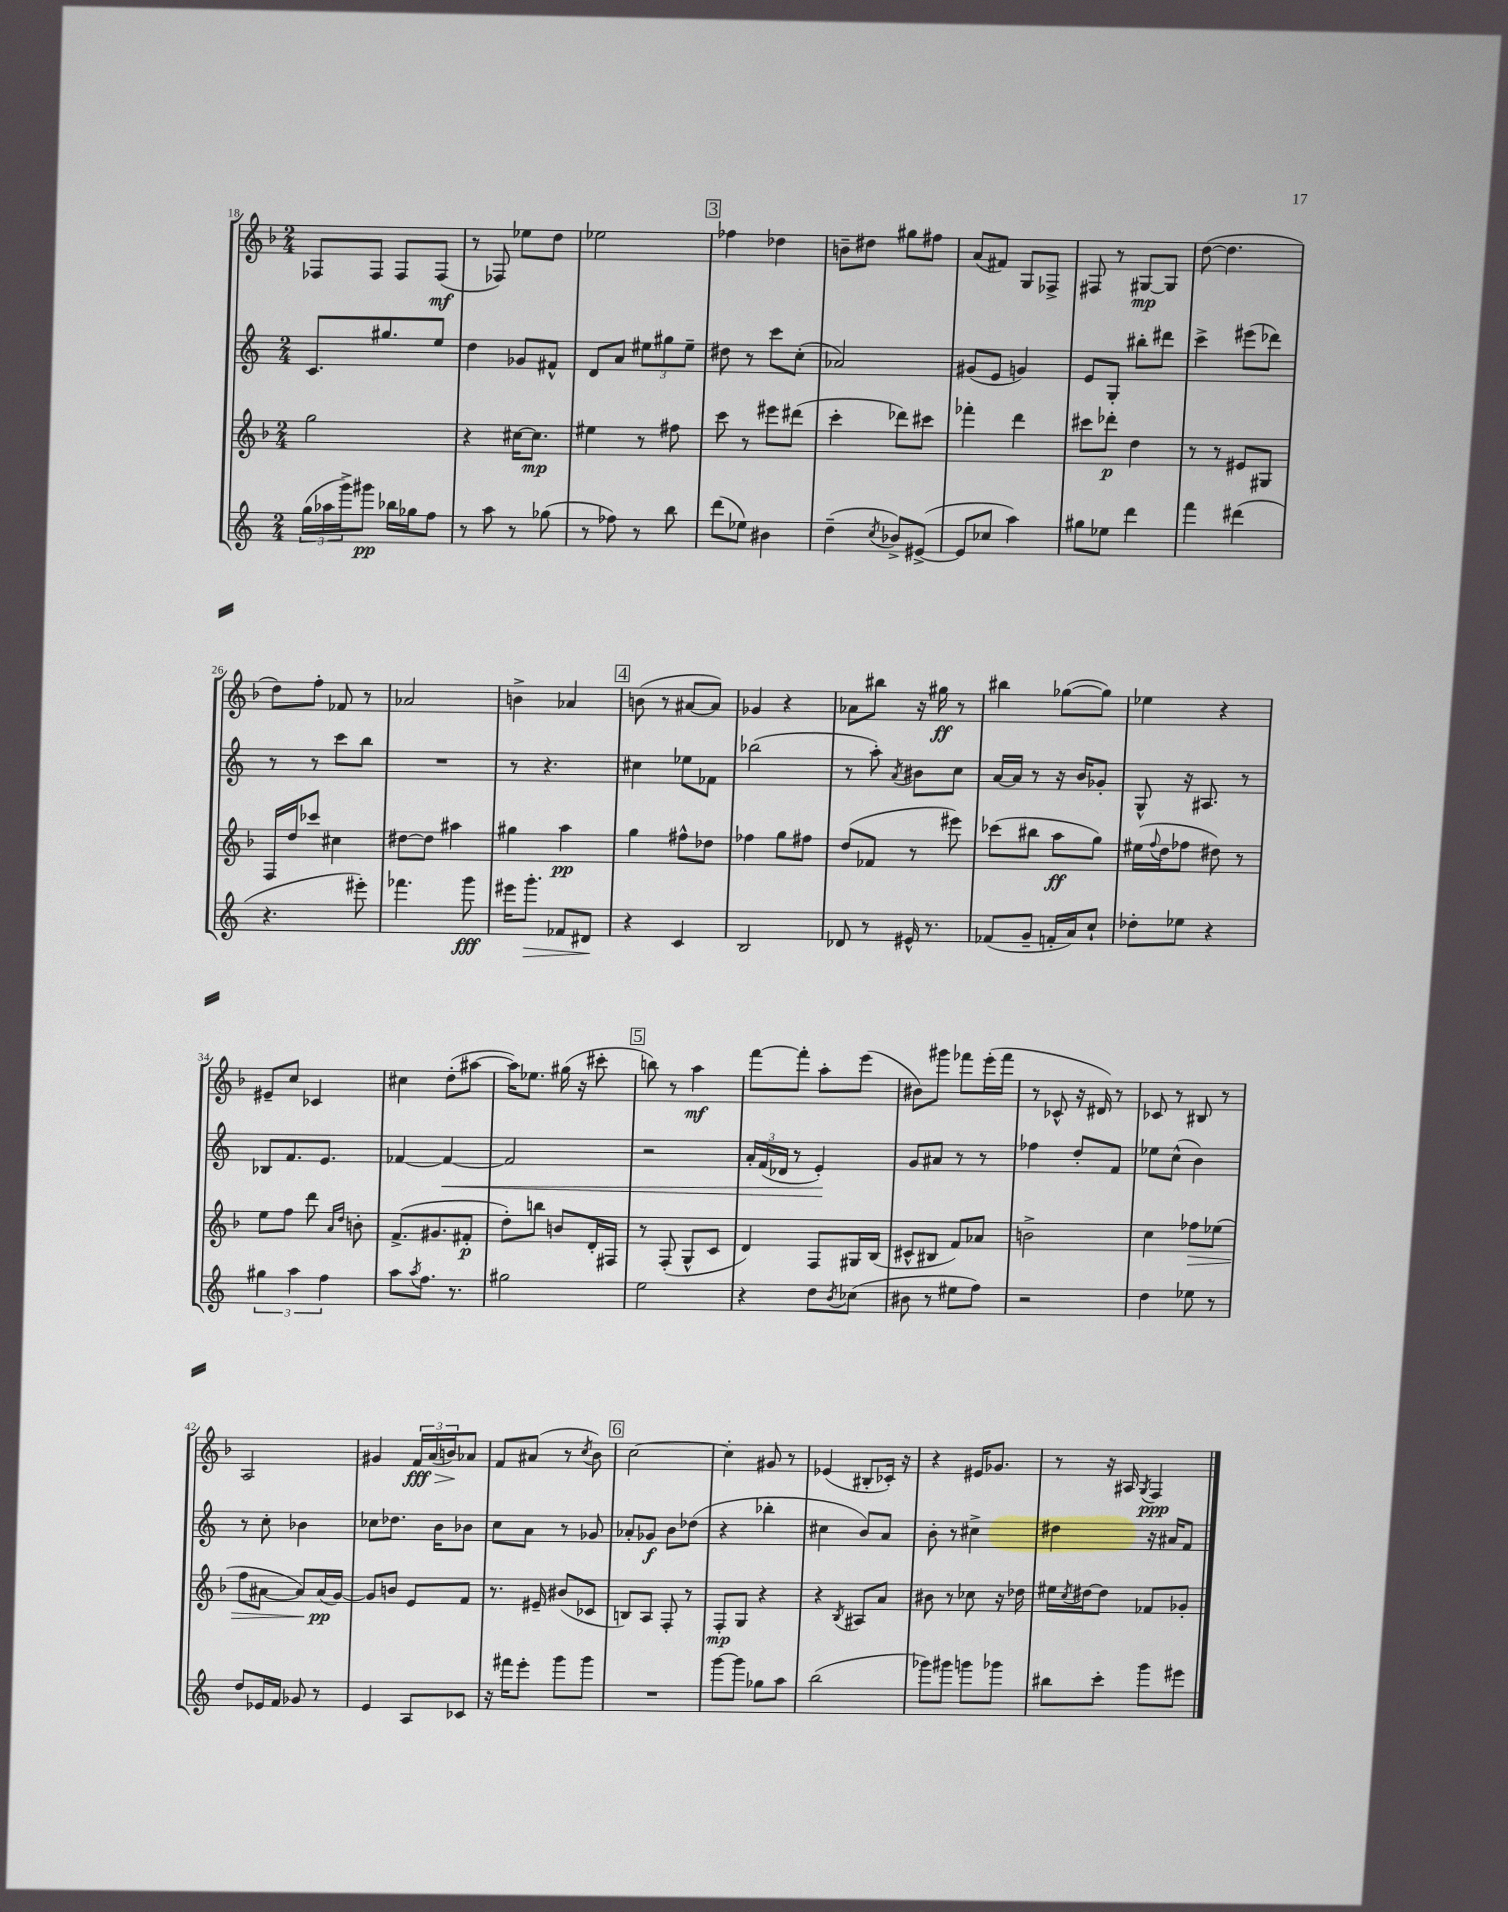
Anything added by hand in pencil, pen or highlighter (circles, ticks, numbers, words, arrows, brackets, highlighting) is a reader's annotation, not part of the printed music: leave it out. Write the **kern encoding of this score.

**kern	**kern	**kern	**kern
*staff4	*staff3	*staff2	*staff1
*clefG2	*clefG2	*clefG2	*clefG2
*k[]	*k[b-]	*k[]	*k[b-]
*M2/4	*M2/4	*M2/4	*M2/4
(24gg	2gg	8.c	8F-
24aa-	.	.	.
24ggg^)	.	.	.
8ggg#	.	.	8F-
.	.	8.gg#	.
16bb-	.	.	8F-
16gg-	.	.	.
8ff	.	8ee	(8F-
=	=	=	=
8r	4r	4dd	8r
8aa	.	.	8F-)
8r	[16cc#	8g-	8ee-
.	8.cc#]	.	.
(8gg-	.	8f#^^	8dd
=	=	=	=
8r	4ee#	8d	2ee-
8ff-)	.	8a	.
8r	8r	12ee#	.
.	.	12gg#	.
8bb	8ff#	.	.
.	.	12ee#~	.
=	=	=	=
(8ddd	8ccc	8dd#	4ff-
8ee-)	8r	8r	.
4b#	8eee#	8ccc	4dd-
.	(8ddd#	(8cc'	.
=	=	=	=
(4dd~	4ccc'	2a-)	8b~
.	.	.	8dd#
8qcc	.	.	.
8b-^)	8ddd-)	.	8gg#
([8e#^	8ccc#	.	8ff#
=	=	=	=
8e#]	4fff-'	(8g#	(8a
8cc-	.	8e	8f#)
4aa)	4ddd	4g)	8G
.	.	.	8F-^
=	=	=	=
8gg#	8ccc#	8e	8F#
8ee-	8ddd-'	8G'	8r
4ddd	4dd	8bb#'	[8G#
.	.	8ddd#	8G#]
=	=	=	=
4fff	8r	4ccc^	([8dd
.	8r	.	4.dd]
(4ddd#	8e#	(8eee#	.
.	8G#	8ddd-)	.
=	=	=	=
4.r	16F	8r	8dd)
.	16dd	.	.
.	8ccc-	8r	8ff'
.	4cc#	8ccc	8f-
8eee#')	.	8bb	8r
=	=	=	=
4.fff-	[8dd#	2r	2a-
.	8dd#]	.	.
.	4aa#	.	.
8ggg	.	.	.
=	=	=	=
16eee#	4gg#	8r	4b^
8.ggg'	.	.	.
.	.	4.r	.
8f-	4aa	.	4a-
8d#	.	.	.
=	=	=	=
4r	4gg	4cc#	(8b
.	.	.	8r
4c	8ff#^^	8ee-	[8a#
.	8dd-	8f-	8a#])
=	=	=	=
2B	4ff-	(2bb-	4g-
.	8gg	.	4r
.	8ff#	.	.
=	=	=	=
8d-	(8dd	8r	8a-
8r	8f-	8aa')	8bb#
.	.	8qa	.
16e#^^	8r	8b#	16r
8.r	.	.	16gg#
.	8eee#)	8cc	8r
=	=	=	=
(8f-	(8ccc-	[16a	4bb#
.	.	16a]	.
8g~	8bb#	8r	.
16f'	8aa	16r	([8gg-
16a)	.	16b	.
8cc`	8gg)	8g-'	8gg-])
=	=	=	=
8dd-'	(16ee#	8G^^	4ee-
.	8qqff	.	.
.	16dd	.	.
8ee-	8ff-	16r	.
.	.	8.A#	.
4r	8dd#)	.	4r
.	8r	8r	.
=	=	=	=
6gg#	8ee	8B-	8e#~
.	8ff	8.f	8cc
6aa	.	.	.
.	8ddd	.	4c-
.	.	8.e	.
6ff	.	.	.
.	16qqa	.	.
.	16qqdd	.	.
.	8b'	.	.
=	=	=	=
8aa	(8.f^	[4f-	4cc#
8qaa	.	.	.
8.ff	.	.	.
.	8.g#	.	.
.	.	4f-_	(8dd'
8.r	.	.	.
.	8f#'	.	[8aa#
=	=	=	=
2gg#	8dd')	2f-]	16aa#])
.	.	.	8.ee-
.	8bb	.	.
.	8b	.	(16gg#
.	.	.	16r
.	16d'	.	8ccc#'
.	16F#	.	.
=	=	=	=
2ee	8r	2r	8bb)
.	(8F'	.	8r
.	8G^^	.	4aa
.	8c	.	.
=	=	=	=
4r	4d)	24a'	[8fff
.	.	(24f	.
.	.	24d-	.
.	.	8r	8fff']
8dd	8F	4e')	8aa'
8qb	.	.	.
(8cc-	16G#	.	(8eee
.	(16B-	.	.
=	=	=	=
8b#	8c#^^	8g	8b#)
8r	8B#	8a#	8ggg#
8ee#	8f)	8r	8fff-
8ff)	8a-	8r	(16eee'
.	.	.	16fff-
=	=	=	=
2r	2b^	4ff-	8r
.	.	.	8c-^^
.	.	8dd'	16r
.	.	.	16d#)
.	.	8f	8r
=	=	=	=
4dd	4cc	8ee-	8c-
.	.	(8cc^^	8r
8ee-	8ff-	4b)	8B#
8r	(8ee-	.	8r
=	=	=	=
8dd	8ff	8r	2A
16e-	[8a#	8cc'	.
16f	.	.	.
8g-	8a#])	4b-	.
8r	(16a#	.	.
.	[16g)	.	.
=	=	=	=
4e	8g]	8cc-	4g#
.	8b	8.dd-	.
8A	8e	.	24f
.	.	.	(24a
.	.	16b	.
.	.	.	24b)
8c-	8f	8b-	8a-
=	=	=	=
16r	8.r	8cc	8f
16fff#	.	.	.
8eee'	.	8a	(8a#
.	16e#~	.	.
8ggg	(8b#	8r	8r
.	.	.	8qcc
8ggg	8c-	8g-	8b-)
=	=	=	=
2r	8B)	8a-'	[2cc
.	8A	8g-	.
.	8F'	8b	.
.	8r	(8dd-	.
=	=	=	=
[8ggg	8F'	4r	4cc']
8ggg]	8G	.	.
8gg-	4r	4bb-'	8g#
8aa	.	.	8r
=	=	=	=
(2bb	4r	4cc#	(4e-
.	8qB-	.	.
.	8A#	8b)	8B#'
.	8a	8a	16c-')
.	.	.	16r
=	=	=	=
8ggg-)	8b#	8b'	4r
8ggg#	8r	8r	.
8ggg	8cc-	4cc#^	16e#
.	.	.	8.g-
8ggg-	16r	.	.
.	16dd-	.	.
=	=	=	=
8bb#	16ee#	4dd#	8r
.	8qcc	.	.
.	[16dd#	.	.
8ccc'	8dd#]	.	16r
.	.	.	16A#
.	.	.	8qG
8ggg	8f-	16r	4F
.	.	16a#	.
8eee#	8g-'	8f	.
==	==	==	==
*-	*-	*-	*-
